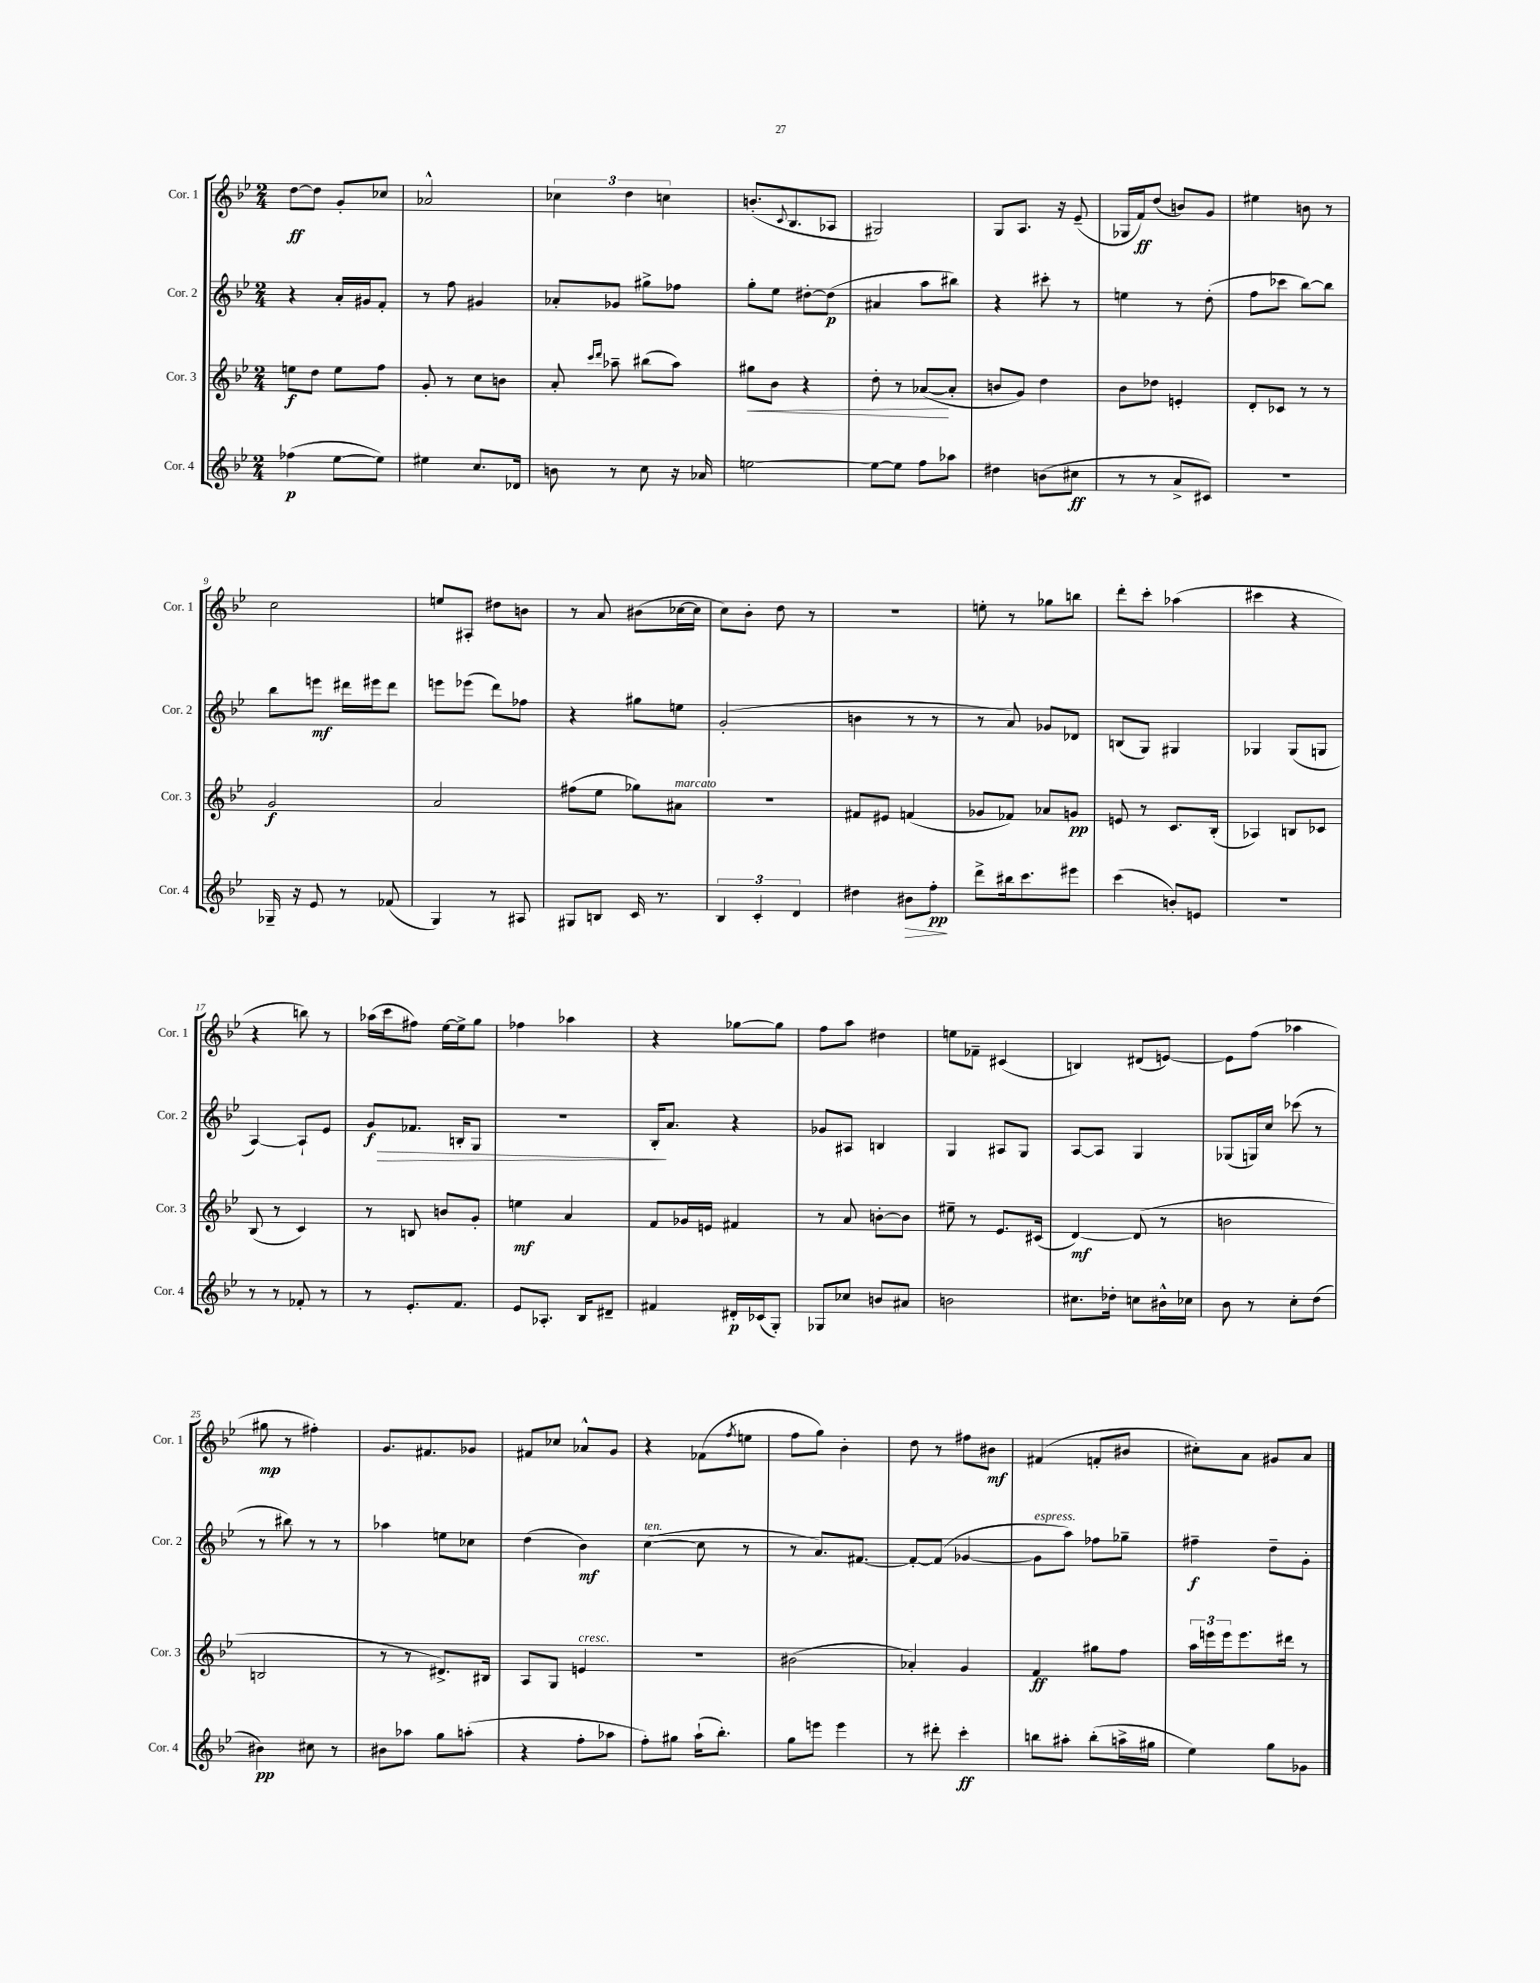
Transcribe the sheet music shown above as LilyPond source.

<<
\new StaffGroup <<
\new Staff = "s0" \with { instrumentName = "Cor. 1" shortInstrumentName = "Cor. 1" } {
    \clef treble \key bes \major \numericTimeSignature \time 2/4
    d''8~\ff d''8 g'8-. ces''8 |
    aes'2-^ |
    \tuplet 3/2 { ces''4 d''4 c''4 } |
    b'8.-.( \appoggiatura { c'8 } bes8. aes8 |
    gis2) |
    g8 a8. r16 ees'8--( |
    ges16 f'16\ff) d''8( b'8) g'8 |
    eis''4 b'8 r8 |
    c''2 |
    e''8 ais8-. dis''8 b'8 |
    r8 a'8 bis'8( ces''16~ ces''16 |
    c''8) bes'8-. d''8 r8 |
    r2 |
    e''8-. r8 ges''8 b''8 |
    d'''8-. c'''8-. aes''4( |
    cis'''4 r4 |
    r4 b''8) r8 |
    aes''16( c'''16 fis''8) ees''16~ ees''16-> g''8 |
    fes''4 aes''4 |
    r4 ges''8~ ges''8 |
    f''8 a''8 dis''4 |
    e''8 fes'8-- cis'4( |
    b4) dis'8( e'8~) |
    e'8 f''8( aes''4 |
    gis''8\mp r8 fis''4-.) |
    g'8. fis'8. ges'8 |
    fis'8 ces''8 aes'8-^ g'8 |
    r4 fes'8( \acciaccatura { f''8 } e''8 |
    f''8 g''8) bes'4-. |
    d''8 r8 fis''8 bis'8\mf |
    fis'4( f'8-. bis'8 |
    cis''8-.) a'8 gis'8 a'8 \bar "|." |
}
\new Staff = "s1" \with { instrumentName = "Cor. 2" shortInstrumentName = "Cor. 2" } {
    \clef treble \key bes \major \numericTimeSignature \time 2/4
    r4 a'16-. gis'16 f'8-. |
    r8 f''8 gis'4 |
    aes'8-. ges'8 gis''8-> fes''8 |
    g''8-. ees''8 dis''8~-. dis''8\p( |
    ais'4 a''8 bis''8) |
    r4 cis'''8-. r8 |
    e''4 r8 d''8-.( |
    f''8 ces'''8 bes''8~) bes''8 |
    bes''8 e'''8\mf dis'''16 eis'''16 dis'''8 |
    e'''8 ees'''8( d'''8) fes''8 |
    r4 gis''8 e''8 |
    g'2-.( |
    b'4 r8 r8 |
    r8 a'8) ges'8 des'8 |
    b8( g8) gis4 |
    ges4 ges8( g8 |
    a4~) a8-! ees'8 |
    g'8\f\> fes'8. b16-. g8 |
    R2 |
    bes16-.\! a'8. r4 |
    ges'8 ais8 b4 |
    g4 ais8 g8 |
    a8~ a8 g4 |
    ges8( g16) c''16 ces'''8( r8 |
    r8 bis''8) r8 r8 |
    aes''4 e''8 ces''8 |
    d''4( bes'4\mf) |
    c''4~^\markup { \italic "ten." }( c''8 r8 |
    r8 a'8.) fis'8.~ |
    fis'8~-. fis'8( ges'4~ |
    ges'8^\markup { \italic "espress." } a''8) fes''8 ges''8-- |
    fis''4--\f d''8-- g'8-. \bar "|." |
}
\new Staff = "s2" \with { instrumentName = "Cor. 3" shortInstrumentName = "Cor. 3" } {
    \clef treble \key bes \major \numericTimeSignature \time 2/4
    e''8\f d''8 e''8 f''8 |
    g'8-. r8 c''8 b'8 |
    a'8-. \grace { c'''16 d'''16 } aes''8-- bis''8( aes''8) |
    gis''8\< bes'8 r4 |
    d''8-. r8 aes'8~\!( aes'8-. |
    b'8 g'8) d''4 |
    bes'8 des''8 e'4-. |
    d'8-. ces'8 r8 r8 |
    g'2\f |
    a'2 |
    fis''8( ees''8 ges''8) ais'8^\markup { \italic "marcato" } |
    r2 |
    fis'8 eis'8 f'4( |
    ges'8 fes'8) aes'8 g'8\pp |
    e'8 r8 c'8. bes16-.( |
    aes4) b8 ces'8 |
    bes8( r8 c'4) |
    r8 b8 b'8 g'8-. |
    e''4\mf a'4 |
    f'8 ges'16 e'16 fis'4 |
    r8 a'8 b'8~-. b'8 |
    eis''8-- r8 ees'8. cis'16( |
    d'4~\mf) d'8( r8 |
    b'2 |
    b2 |
    r8 r8 dis'8.->) bis16 |
    a8 g8 e'4^\markup { \italic "cresc." } |
    r2 |
    bis'2( |
    aes'4-.) g'4 |
    f'4\ff gis''8 f''8 |
    \tuplet 3/2 { a''16 e'''16 e'''16 } e'''8. dis'''16 r8 \bar "|." |
}
\new Staff = "s3" \with { instrumentName = "Cor. 4" shortInstrumentName = "Cor. 4" } {
    \clef treble \key bes \major \numericTimeSignature \time 2/4
    fes''4\p( ees''8~ ees''8) |
    eis''4 c''8. des'16 |
    b'8 r8 c''8 r16 aes'16 |
    e''2~ |
    e''8~ e''8 f''8 aes''8 |
    dis''4 b'8( cis''8\ff |
    r8 r8 a'8-> cis'8) |
    r2 |
    ges16-- r16 ees'8 r8 fes'8( |
    g4) r8 ais8 |
    gis8 b8 c'16 r8. |
    \tuplet 3/2 { bes4 c'4-. d'4 } |
    dis''4 bis'8\> f''8-.\pp\! |
    d'''8-> bis''16 c'''8. eis'''8 |
    c'''4( b'8-.) e'8 |
    R2 |
    r8 r8 fes'8-. r8 |
    r8 ees'8.-. f'8. |
    ees'8 aes8.-. bes16 dis'8-- |
    fis'4 dis'16-.\p ces'16( g8-.) |
    ges8 ces''8 b'8 ais'8 |
    b'2 |
    cis''8. des''16-. c''8 bis'16-^ ces''16 |
    bes'8 r8 c''8-. d''8( |
    bis'4\pp) cis''8 r8 |
    bis'8 aes''8 g''8 a''8-.( |
    r4 f''8-. aes''8 |
    f''8-.) gis''8 a''16-!( bes''8.-.) |
    g''8 e'''8 e'''4 |
    r8 dis'''8-. c'''4-.\ff |
    b''8 ais''8-. b''8-.( a''16-> gis''16 |
    ees''4) g''8 ges'8 \bar "|." |
}
>>
>>
